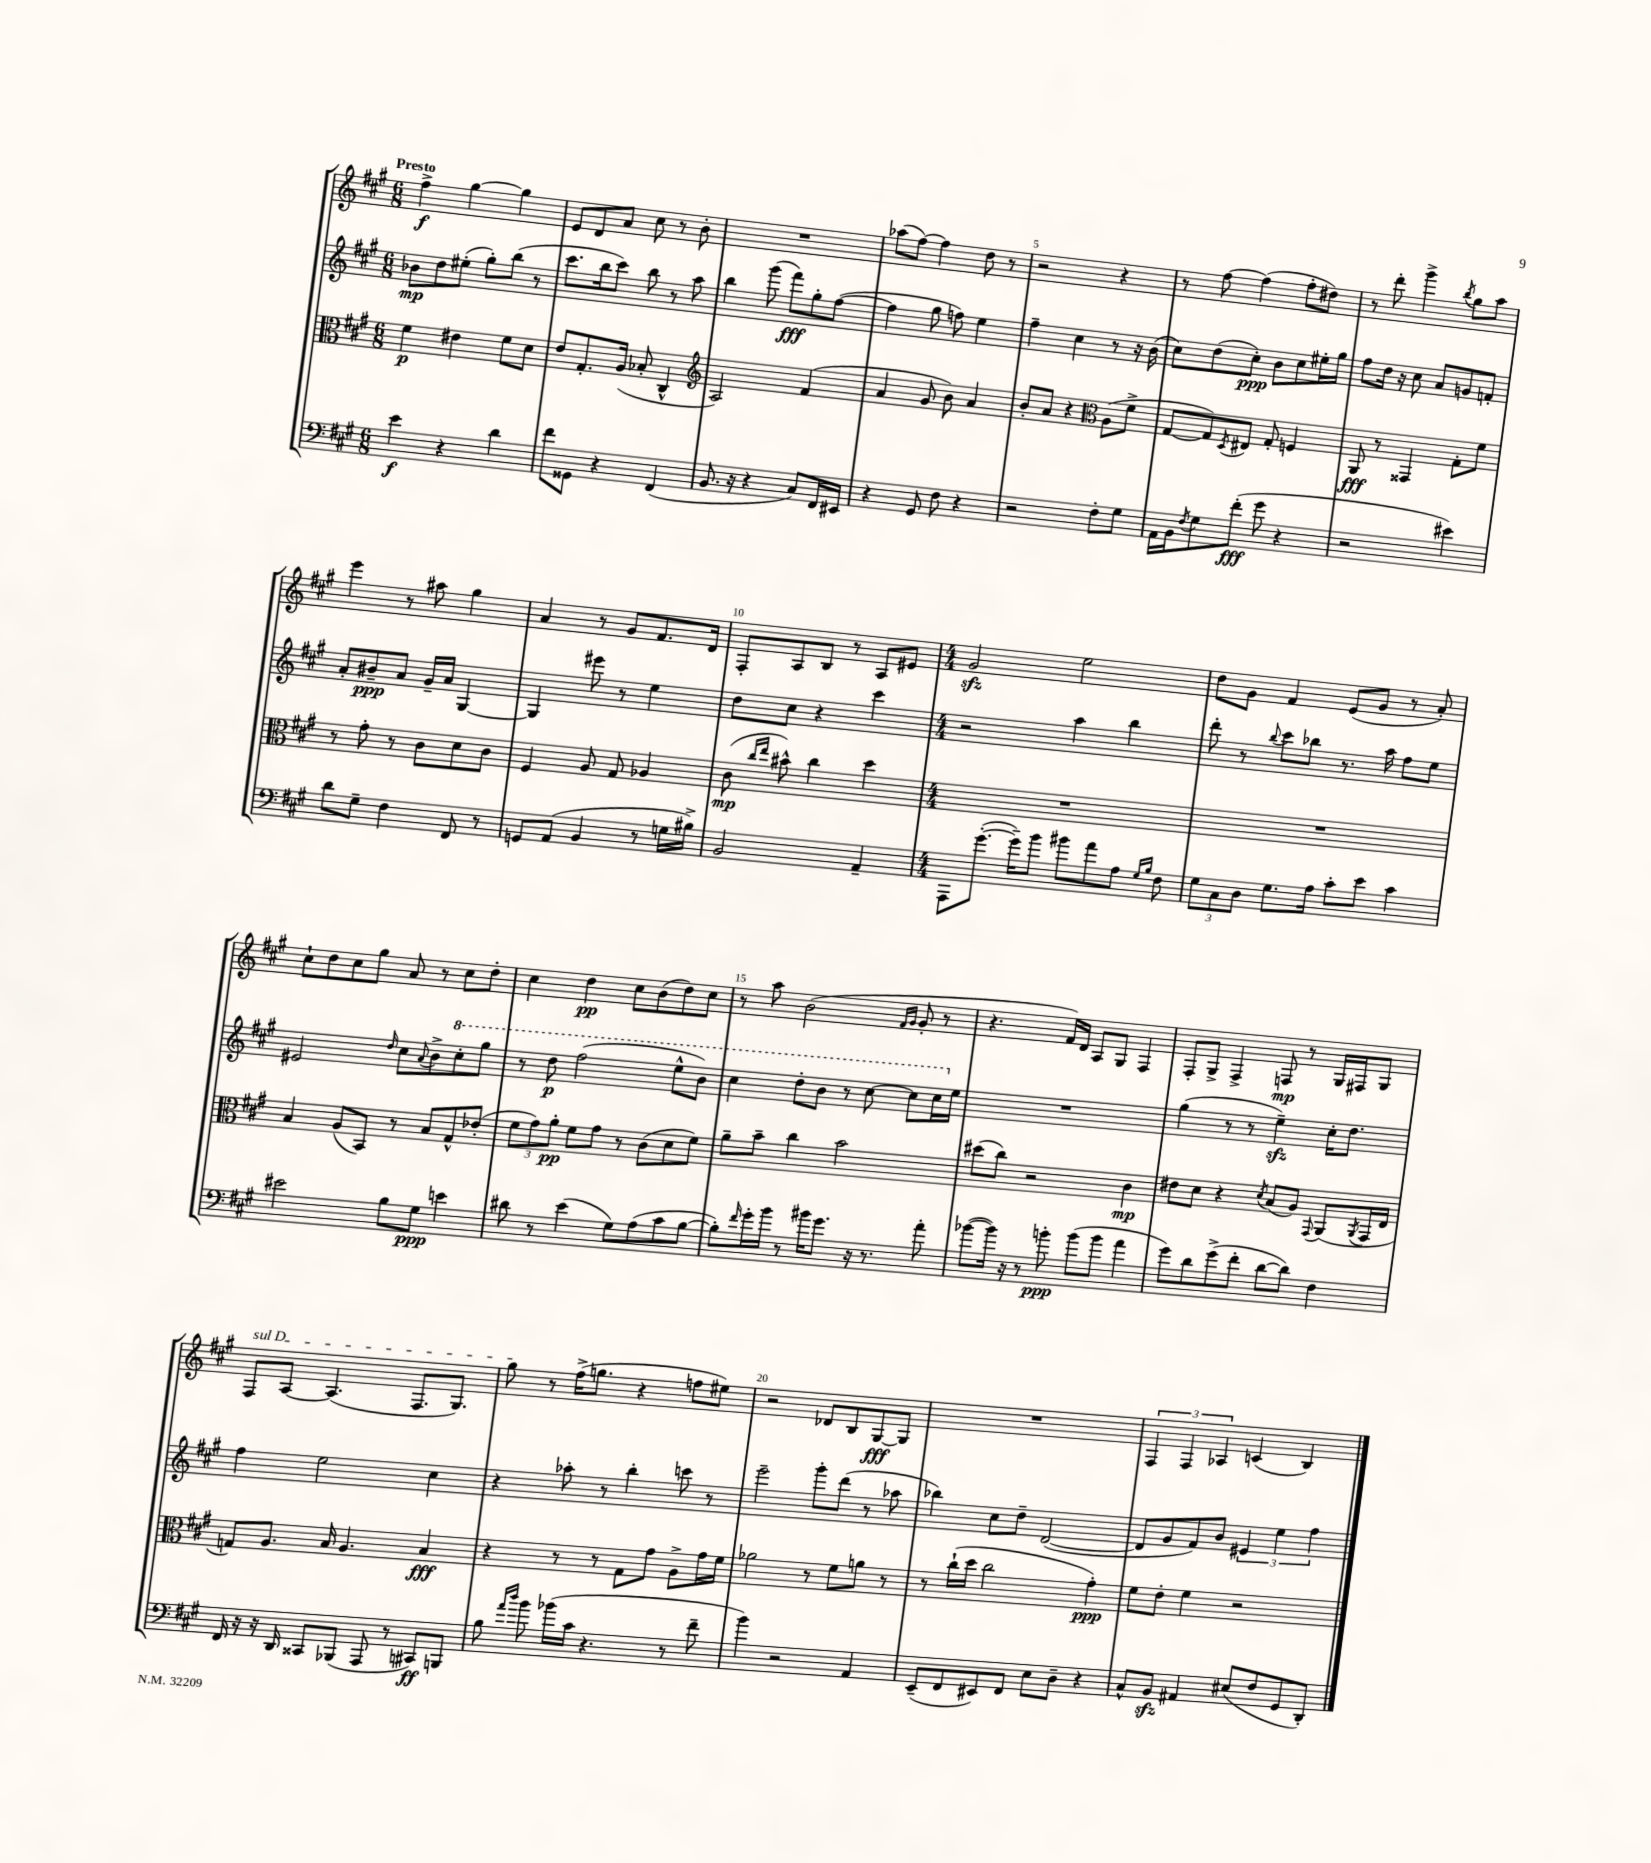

**kern	**dynam	**kern	**dynam	**kern	**dynam	**kern	**dynam
*part4	*part4	*part3	*part3	*part2	*part2	*part1	*part1
*staff4	*staff4	*staff3	*staff3	*staff2	*staff2	*staff1	*staff1
*clefF4	*	*clefC3	*	*clefG2	*	*clefG2	*
*k[f#c#g#]	*	*k[f#c#g#]	*	*k[f#c#g#]	*	*k[f#c#g#]	*
*M6/8	*	*M6/8	*	*M6/8	*	*M6/8	*
=1	=1	=1	=1	=1	=1	=1	=1
!	!	!	!	!	!	!LO:TX:a:B:t=Presto	!
4e\	f	4f#\	p	8b-X\L	mp	4ff#^\	f
.	.	.	.	8dd\	.	.	.
4r	.	4e#X\	.	(8ee#X'\J	.	[4gg#\	.
.	.	.	.	8gg#'\L)	.	.	.
4d\	.	8f#\L	.	(8bb\J	.	4gg#\]	.
.	.	8d\J	.	8r	.	.	.
=2	=2	=2	=2	=2	=2	=2	=2
8f#\L	.	8e/L	.	8.ccc#\L	.	8e/L	.
8GG##X\J	.	8.G#'/	.	.	.	8d/	.
.	.	.	.	16bb\k	.	.	.
4r	.	.	.	8ccc#\J)	.	8a/J	.
.	.	(16A/Jk	.	.	.	.	.
.	.	8B-X'/	.	8bb\	.	8cc#\	.
(4FF#/	.	4C#^^/	.	8r	.	8r	.
.	.	.	.	8aa\	.	8b'\	.
=3	=3	=3	=3	=3	=3	=3	=3
*	*	*clefG2	*	*	*	*	*
8.BB/	.	2A/)	.	4bb\	.	2.r	.
16r	.	.	.	.	.	.	.
4r	.	.	.	(8ggg#\	.	.	.
.	.	.	.	8fff#\L)	fff	.	.
8C#/L)	.	(4f#/	.	8gg#'\	.	.	.
16FF#/L	.	.	.	([8ff#\J	.	.	.
16EE#X/JJ	.	.	.	.	.	.	.
=4	=4	=4	=4	=4	=4	=4	=4
4r	.	4a/	.	4ff#\]	.	(8aa-X\L	.
.	.	.	.	.	.	[8ff#\J)	.
8GG#/	.	8g#/	.	8gg#\	.	4ff#\]	.
8F#\	.	8b\)	.	8ffn\)	.	.	.
4r	.	4a/	.	4ee\	.	8dd\	.
.	.	.	.	.	.	8r	.
=5	=5	=5	=5	=5	=5	=5	=5
2r	.	8b'/L	.	4ff#~\	.	2r	.
.	.	8a/J	.	.	.	.	.
.	.	4r	.	4cc#\	.	.	.
*	*	*clefC3	*	*	*	*	*
8F#'\L	.	(8A\L	.	8r	.	4r	.
8G#\J	.	8f#^\J	.	16r	.	.	.
.	.	.	.	(16b\	.	.	.
=6	=6	=6	=6	=6	=6	=6	=6
16AA\LL	.	[8G#/L	.	8cc#\L)	.	8r	.
16BB\J	.	.	.	.	.	.	.
8qF#/	.	.	.	.	.	.	.
8G#\	.	8G#/])	.	(8dd\	.	[8ff#\	.
.	.	8qD/	.	.	.	.	.
(8f#'\J	fff	8E#X/J	.	8cc#'\J)	ppp	(4ff#\]	.
8g#\	.	8G#'/	.	8b\L	.	.	.
4r	.	4Fn/	.	8cc#\	.	8ff#'\L	.
.	.	.	.	16ee#X'\L	.	8dd#X\J)	.
.	.	.	.	16gg#\JJ	.	.	.
=7	=7	=7	=7	=7	=7	=7	=7
2r	.	8AA/	fff	8ff#\L	.	8r	.
.	.	8r	.	16dd\Jk	.	8ddd'\	.
.	.	.	.	16r	.	.	.
.	.	4GG##X/	.	8cc#\	.	4ggg#^\	.
.	.	.	.	8a/L	.	.	.
.	.	.	.	.	.	8qbb/	.
4e#X\)	.	8G#'\L	.	8gn/	.	8gg#\L	.
.	.	8f#\J	.	8fn'/J	.	8aa\J	.
!!LO:LB:g=z
=8	=8	=8	=8	=8	=8	=8	=8
8d\L	.	8r	.	8a'/L	.	4eee\	.
8G#~\J	.	8g#'\	.	8b#X~/	ppp	.	.
4F#\	.	8r	.	8a/J	.	8r	.
.	.	8c#\L	.	16g#~/LL	.	8aa#X\	.
.	.	.	.	16a/JJ	.	.	.
8FF#/	.	8d\	.	[4G#/	.	4gg#\	.
8r	.	8c#\J	.	.	.	.	.
=9	=9	=9	=9	=9	=9	=9	=9
8GGn/L	.	4F#/	.	4G#/]	.	4a/	.
(8AA/J	.	.	.	.	.	.	.
4BB/	.	8A/	.	8eee#X\	.	8r	.
.	.	8G#/	.	8r	.	8g#/L	.
8r	.	4A-X/	.	4ee\	.	8.f#/	.
16Gn\LL	.	.	.	.	.	.	.
16B#X^\JJ)	.	.	.	.	.	16d/Jk	.
=10	=10	=10	=10	=10	=10	=10	=10
2BB/	.	(8c#\	mp	8dd\L	.	8F#'/L	.
.	.	16qqcc#/LL	.	.	.	.	.
.	.	16qqee/JJ	.	.	.	.	.
.	.	8b#X^^\)	.	8cc#\J	.	8A/	.
.	.	4cc#\	.	4r	.	8B/J	.
.	.	.	.	.	.	8r	.
4AA~/	.	4dd\	.	4ccc#\	.	8A/L	.
.	.	.	.	.	.	8e#X/J	.
=11	=11	=11	=11	=11	=11	=11	=11
*M4/4	*	*M4/4	*	*M4/4	*	*M4/4	*
8AAA\L	.	1r	.	2r	.	2g#zz/	.
([8.g#'\J	.	.	.	.	.	.	.
16g#~\KL])	.	.	.	.	.	.	.
8b\J	.	.	.	.	.	.	.
8b#X\L	.	.	.	4aa\	.	2ee\	.
8a\	.	.	.	.	.	.	.
8A\J	.	.	.	4bb\	.	.	.
16qqG#/LL	.	.	.	.	.	.	.
16qqB/JJ	.	.	.	.	.	.	.
8F#\	.	.	.	.	.	.	.
=12	=12	=12	=12	=12	=12	=12	=12
12G#\L	.	1r	.	8ddd'\	.	8dd\L	.
12C#\	.	.	.	.	.	.	.
.	.	.	.	8r	.	8g#\J	.
12D\J	.	.	.	.	.	.	.
.	.	.	.	8qqbb/	.	.	.
8.G#\L	.	.	.	8ccc#\L	.	4f#/	.
.	.	.	.	8bb-X\J	.	.	.
16A\Jk	.	.	.	.	.	.	.
8c#'\L	.	.	.	8.r	.	(8e/L	.
8e\J	.	.	.	.	.	8g#/J	.
.	.	.	.	16aa\	.	.	.
4c#\	.	.	.	8ff#\L	.	8r	.
.	.	.	.	8ee\J	.	8a'/)	.
!!LO:LB:g=z
=13	=13	=13	=13	=13	=13	=13	=13
2e#X\	.	4B/	.	2e#X/	.	8cc#`\L	.
.	.	.	.	.	.	8dd\	.
.	.	(8A/L	.	.	.	8cc#\	.
.	.	8BB/J)	.	.	.	8gg#\J	.
.	.	.	.	16qqdd/	.	.	.
8B\L	.	8r	.	8cc#\L	.	8a/	.
.	.	.	.	8qqa/	.	.	.
8G#\J	ppp	8B/L	.	8b^\	.	8r	.
*	*	*	*	*8va	*	*	*
4en\	.	8G#^^/	.	8ccc#'\	.	8cc#\L	.
.	.	(8e-X'/J	.	8ggg#\J	.	8dd'\J	.
=14	=14	=14	=14	=14	=14	=14	=14
8d#X\	.	12f#\L	.	8r	.	4cc#\	.
.	.	12g#\)	.	.	.	.	.
8r	.	.	.	8ddd\	p	.	.
.	.	12a'\J	pp	.	.	.	.
(4e\	.	8f#\L	.	(2fff#\	.	4dd\	pp
.	.	8g#\J	.	.	.	.	.
8G#\L)	.	8r	.	.	.	8cc#\L	.
(8A\	.	(8c#\L	.	.	.	(8b\	.
8c#\	.	8d\	.	8eee^^\L	.	8dd\)	.
[8B\J	.	8f#\J)	.	8bb\J)	.	8cc#\J	.
=15	=15	=15	=15	=15	=15	=15	=15
8B'\L])	.	8a~\L	.	4ccc#\	.	8r	.
16qqf#/	.	.	.	.	.	.	.
16g#'\L	.	8b~\J	.	.	.	8aa\	.
16b\JJ	.	.	.	.	.	.	.
8r	.	4cc#\	.	8ddd'\L	.	(2b\	.
16b#X\KL	.	.	.	8bb\J	.	.	.
8.g#\J	.	.	.	.	.	.	.
.	.	2b\	.	8r	.	.	.
16r	.	.	.	[8ccc#\	.	.	.
8.r	.	.	.	.	.	.	.
.	.	.	.	.	.	16qqf#/LL	.
.	.	.	.	.	.	16qqg#/JJ	.
.	.	.	.	8ccc#\L]	.	8g#'/	.
8a'\	.	.	.	16ccc#\L	.	8r	.
*	*	*	*	*X8va	*	*	*
.	.	.	.	16ee\JJ	.	.	.
=16	=16	=16	=16	=16	=16	=16	=16
([8b-X\L	.	(8dd#X\L	.	1r	.	4.r	.
16b-\Jk])	.	8cc#\J)	.	.	.	.	.
16r	.	.	.	.	.	.	.
8r	.	2r	.	.	.	.	.
8bn'\	ppp	.	.	.	.	16f#/LL)	.
.	.	.	.	.	.	16d/JJ	.
(8b\L	.	.	.	.	.	8A/L	.
8b\J	.	.	.	.	.	8G#/J	.
4a\	.	4c#\	mp	.	.	4F#/	.
=17	=17	=17	=17	=17	=17	=17	=17
8g#\L)	.	8e#X\L	.	(4gg#\	.	8F#'/L	.
8d\	.	8d\J	.	.	.	8G#^/J	.
(8g#^\	.	4r	.	8r	.	4F#^/	.
8f#'\J	.	.	.	8r	.	.	.
.	.	8qd/	.	.	.	.	.
[8d\L	.	(8B/L	.	4eezz~\)	.	8Fn/	mp
8d\J])	.	8A/J)	.	.	.	8r	.
.	.	8qqGG#/	.	.	.	.	.
4F#\	.	(8AA/L	.	16cc#'\KL	.	16G#/LL	.
.	.	.	.	8.dd\J	.	16F#X/J	.
.	.	8qAA/	.	.	.	.	.
.	.	16GG#/L	.	.	.	8G#/J	.
.	.	16E/JJ	.	.	.	.	.
!!LO:LB:g=z
=18	=18	=18	=18	=18	=18	=18	=18
!	!	!	!	!	!	!LO:TX:a:i:t=sul D	!
16FF#/	.	8Gn/L)	.	4ff#\	.	8F#/L	.
16r	.	.	.	.	.	.	.
16r	.	8.A/J	.	.	.	[8A/J	.
16DD/	.	.	.	.	.	.	.
8CC##X/L	.	.	.	2ee\	.	(4.A/]	.
.	.	16B/	.	.	.	.	.
(8BBB-X/J	.	4.A/	.	.	.	.	.
8AAA/	.	.	.	.	.	.	.
8r	.	.	.	.	.	8.F#/L	.
8CC#X/L)	ff	4B/	fff	4cc#\	.	.	.
.	.	.	.	.	.	8.G#/J)	.
8BBBn/J	.	.	.	.	.	.	.
=19	=19	=19	=19	=19	=19	=19	=19
8B\	.	4r	.	4r	.	8gg#\	.
16qqa/LL	.	.	.	.	.	.	.
16qqdd/JJ	.	.	.	.	.	.	.
8b\	.	.	.	.	.	8r	.
(16b-X\LL	.	8r	.	8aa-X'\	.	(16ff#^\KL	.
16c#\JJ	.	.	.	.	.	8.ggn\J	.
4.r	.	8r	.	8r	.	.	.
.	.	8G#\L	.	4bb'\	.	4r	.
.	.	8g#\J	.	.	.	.	.
8r	.	8A^\L	.	8cccn\	.	8ffn\L	.
8f#~\	.	16g#\L	.	8r	.	8ee#X\J)	.
.	.	16f#\JJ	.	.	.	.	.
=20	=20	=20	=20	=20	=20	=20	=20
4b\)	.	2a-X\	.	2eee~\	.	2r	.
2r	.	.	.	.	.	.	.
.	.	8r	.	8ggg#'\L	.	8d-X/L	.
.	.	8f#\L	.	(8ddd\J	.	8B/	.
4AA/	.	8an\J	.	8r	.	[8G#/	fff
.	.	8r	.	8aa-X\	.	8G#/J]	.
=21	=21	=21	=21	=21	=21	=21	=21
(8EE~/L	.	8r	.	4bb-X\)	.	1r	.
8FF#/	.	(16cc#`\LL	.	.	.	.	.
.	.	16dd\JJ	.	.	.	.	.
8EE#X/)	.	2cc#\	.	8cc#\L	.	.	.
8FF#/J	.	.	.	8dd~\J	.	.	.
8E\L	.	.	.	([2d/	.	.	.
8D~\J	.	.	.	.	.	.	.
4r	.	4g#'\)	ppp	.	.	.	.
=22	=22	=22	=22	=22	=22	=22	=22
8C#^^/L	.	8f#\L	.	8d/L]	.	6F#/	.
8BBzz/J	.	8e'\J	.	8g#/	.	.	.
.	.	.	.	.	.	6F#/	.
4AA#X/	.	4f#\	.	8f#/)	.	.	.
.	.	.	.	.	.	6A-X/	.
.	.	.	.	8b/J	.	.	.
(8E#X/L	.	2r	.	6e#X/	.	(4cn/	.
8F#/	.	.	.	.	.	.	.
.	.	.	.	6ee\	.	.	.
8GG#/	.	.	.	.	.	4B/)	.
.	.	.	.	6ff#\	.	.	.
8DD'/J)	.	.	.	.	.	.	.
==	==	==	==	==	==	==	==
*-	*-	*-	*-	*-	*-	*-	*-
